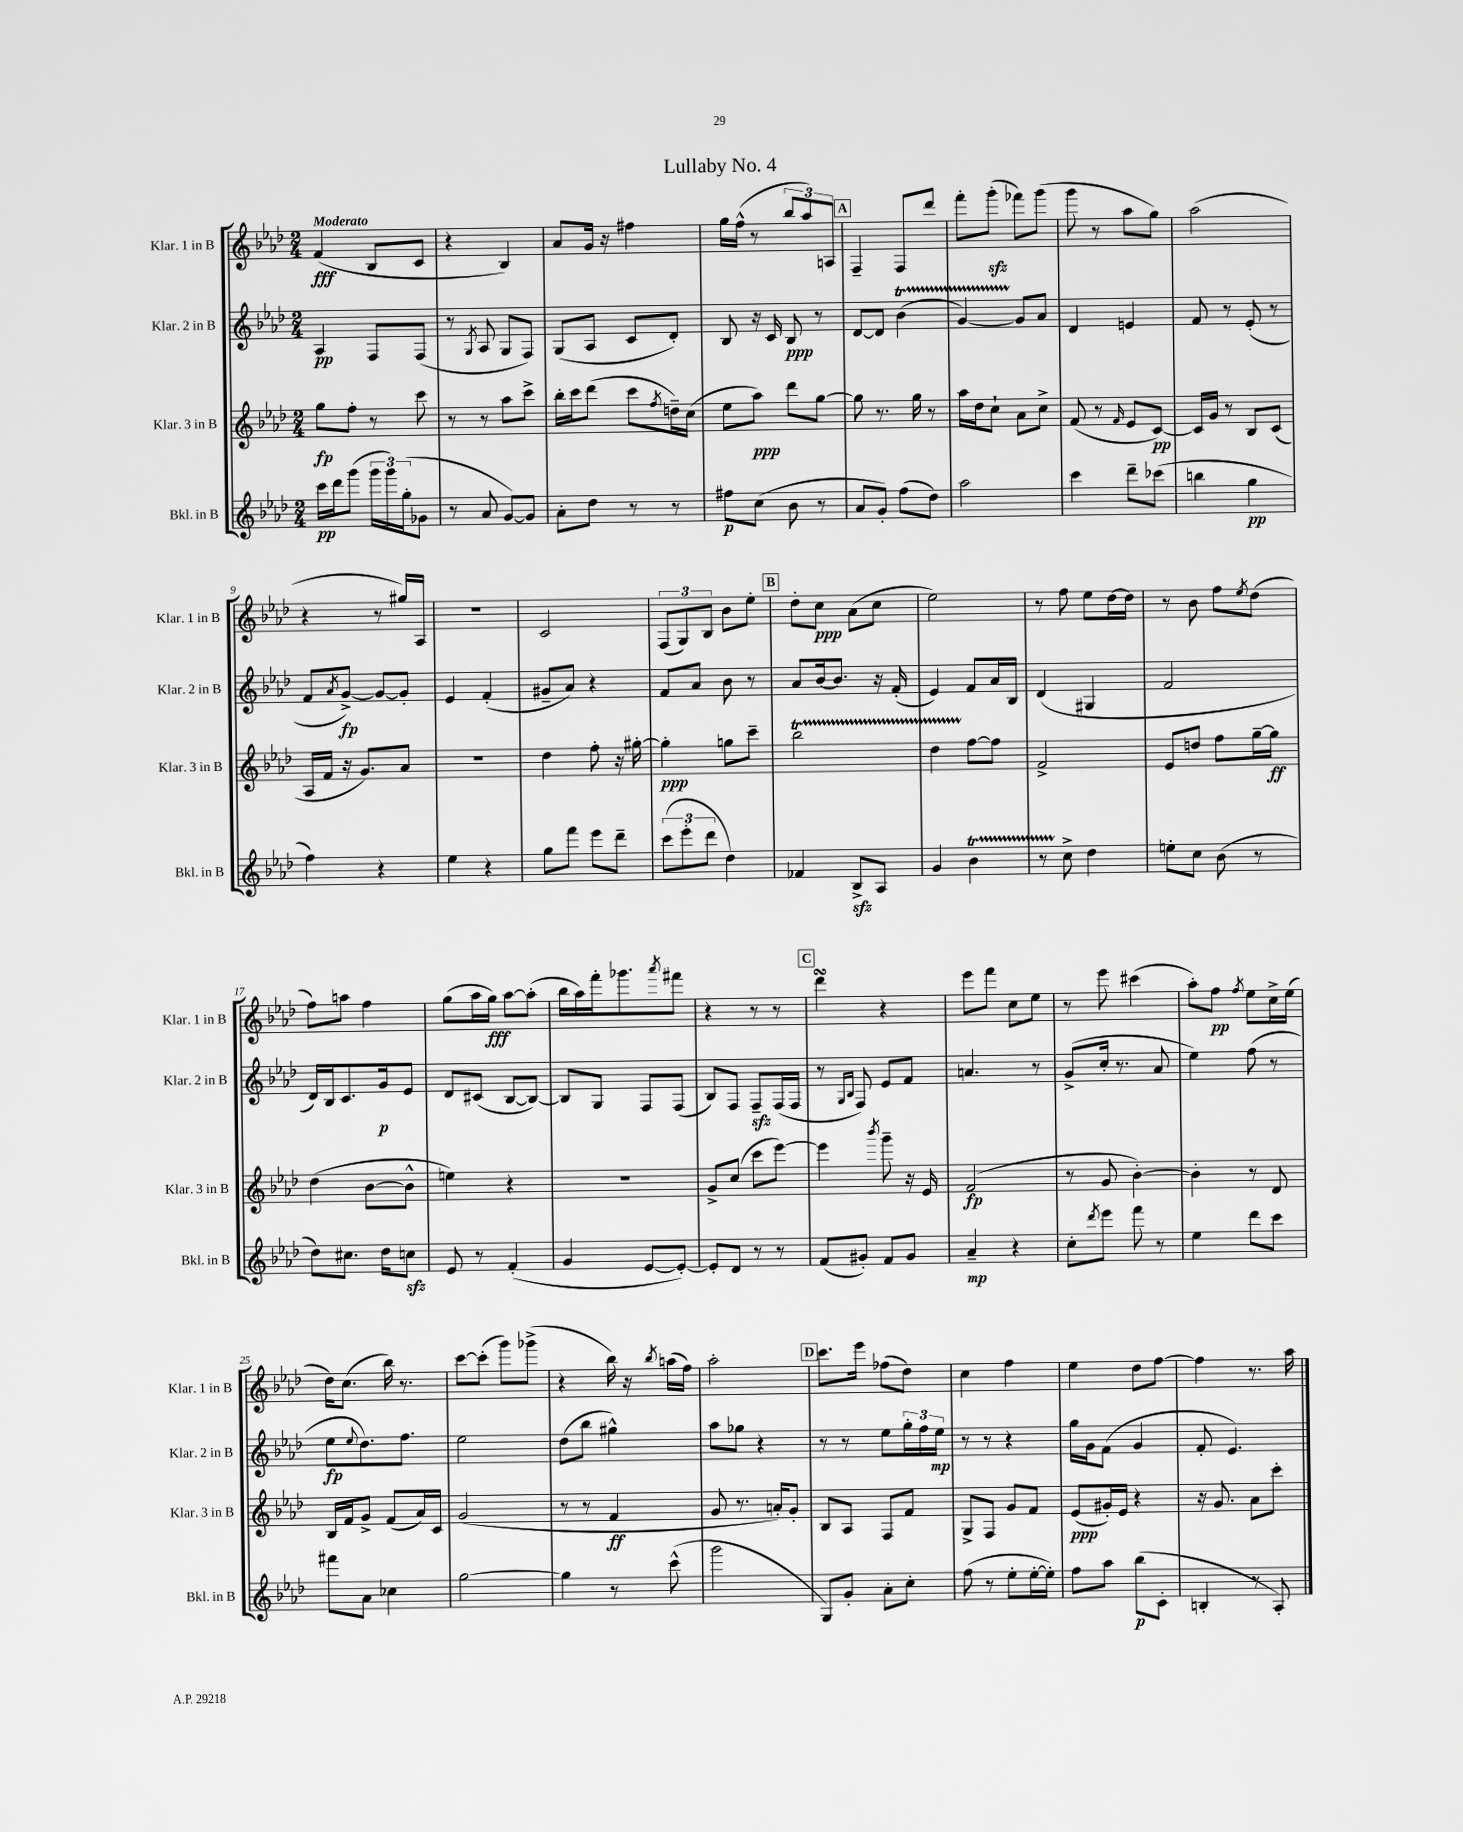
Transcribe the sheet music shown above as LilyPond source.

\header { title = "Lullaby No. 4" }
<<
\new StaffGroup <<
\new Staff = "s0" \with { instrumentName = "Klar. 1 in B" shortInstrumentName = "Klar. 1 in B" } {
    \clef treble \key aes \major \numericTimeSignature \time 2/4 \tempo "Moderato"
    f'4\fff( bes8 c'8 |
    r4 bes4) |
    aes'8 g'16 r16 fis''4 |
    g''16 f''16-^( r8 \tuplet 3/2 { bes''8 aes''8) a8 } |
    \mark \markup { \box "A" } f4-- f8 des'''8 |
    f'''8-. g'''8-.\sfz( fes'''8) g'''8( |
    g'''8 r8 aes''8 g''8) |
    aes''2( |
    r4 r8 gis''16) aes16 |
    R2 |
    c'2 |
    \tuplet 3/2 { f8( g8) bes8 } bes'8 ees''8-. |
    \mark \markup { \box "B" } des''8-. c''8\ppp aes'8( c''8 |
    ees''2) |
    r8 f''8 ees''8 des''16~ des''16 |
    r8 bes'8 f''8 \acciaccatura { ees''8 } des''8( |
    f''8) a''8 f''4 |
    g''8( aes''16 g''16\fff) aes''8~ aes''8-.( |
    bes''16 aes''16) f'''16-. ges'''8. \acciaccatura { aes'''8 } fis'''8 |
    r4 r8 r8 |
    \mark \markup { \box "C" } des'''4\turn r4 |
    ees'''8 f'''8 c''8 ees''8 |
    r8 ees'''8 cis'''4( |
    aes''8-.) f''8\pp \acciaccatura { f''8 } ees''8 c''16-> ees''16( |
    des''16) c''8.( bes''16) r8. |
    c'''8~ c'''8-.( g'''8) ges'''8->( |
    r4 bes''16) r16 \acciaccatura { bes''8 } a''16( f''16) |
    aes''2-. |
    \mark \markup { \box "D" } c'''8. ees'''16 fes''8( des''8) |
    c''4 f''4 |
    ees''4 des''8 f''8~ |
    f''4 r8. aes''16 \bar "|." |
}
\new Staff = "s1" \with { instrumentName = "Klar. 2 in B" shortInstrumentName = "Klar. 2 in B" } {
    \clef treble \key aes \major \numericTimeSignature \time 2/4
    aes4\pp f8 f8( |
    r8 \acciaccatura { g8 } aes8 g8 f8) |
    g8( aes8 c'8 des'8-.) |
    bes8 r16 c'16 bes8\ppp r8 |
    \mark \markup { \box "A" } des'8~ des'8 bes'4\startTrillSpan( |
    g'4~) g'8\stopTrillSpan aes'8 |
    des'4 e'4 |
    f'8 r8 ees'8-.( r8 |
    f'8 \acciaccatura { aes'8 } g'8~->\fp) g'8~ g'8-. |
    ees'4 f'4-.( |
    gis'8-- aes'8) r4 |
    f'8 aes'8 bes'8 r8 |
    \mark \markup { \box "B" } aes'8 bes'16~ bes'8. r16 f'16-.( |
    ees'4) f'8 aes'16 bes16 |
    des'4( gis4 |
    f'2 |
    des'16) bes16 c'8. g'16\p ees'8 |
    des'8 cis'8( bes8~ bes8~) |
    bes8 g8 f8 f8( |
    bes8) f8 f8--\sfz f16( f16 |
    \mark \markup { \box "C" } r8 \grace { g16 bes16 } f8) ees'8 f'8 |
    a'4. r8 |
    g'8->( c''16-. r8. aes'8 |
    ees''4) f''8( r8 |
    ees''8\fp \appoggiatura { ees''8 } des''8.) f''8. |
    ees''2 |
    des''8( bes''8 gis''4-^) |
    aes''8 ges''8 r4 |
    \mark \markup { \box "D" } r8 r8 ees''8 \tuplet 3/2 { g''16-. f''16 ees''16\mp } |
    r8 r8 r4 |
    g''16 g'16 f'8( g'4 |
    f'8-. ees'4.) \bar "|." |
}
\new Staff = "s2" \with { instrumentName = "Klar. 3 in B" shortInstrumentName = "Klar. 3 in B" } {
    \clef treble \key aes \major \numericTimeSignature \time 2/4
    g''8\fp f''8-. r8 c'''8 |
    r8 r8 aes''8 c'''8-> |
    bes''16-. c'''16 des'''8( c'''8 \acciaccatura { f''8 } d''16--) c''16( |
    ees''8 aes''8\ppp) des'''8 g''8~ |
    \mark \markup { \box "A" } g''8 r8. g''16 r8 |
    aes''16 des''16 c''8-! aes'8 c''8-> |
    f'8( r8 \grace { f'16 } ees'8 c'8~\pp) |
    c'16 g'16 r8 bes8 c'8( |
    aes16 f'16 r16 g'8.) aes'8 |
    R2 |
    des''4 f''8-. r16 gis''16~-. |
    gis''4-.\ppp g''8 c'''8-- |
    \mark \markup { \box "B" } bes''2\startTrillSpan |
    des''4 f''8~\stopTrillSpan f''8 |
    f'2-> |
    ees'8 d''8 f''8 g''16~-- g''16\ff |
    des''4( bes'8~ bes'8-^ |
    e''4) r4 |
    R2 |
    g'8-> c''8( c'''8 ees'''8~) |
    \mark \markup { \box "C" } ees'''4 \acciaccatura { bes'''8 } g'''8-- r16 ees'16 |
    f'2\fp( |
    r8 g'8 bes'4~-.) |
    bes'4-. r8 des'8 |
    bes16 f'16 g'8-> f'8( aes'16) c'16 |
    g'2( |
    r8 r8 f'4\ff |
    g'8 r8. a'16-.) g'8-. |
    \mark \markup { \box "D" } bes8 aes8 f8 f'8 |
    g8-> f8 g'8 f'8 |
    ees'8\ppp( gis'16-.) ees'16 r4 |
    r16 g'8. aes'8 c'''8-. \bar "|." |
}
\new Staff = "s3" \with { instrumentName = "Bkl. in B" shortInstrumentName = "Bkl. in B" } {
    \clef treble \key aes \major \numericTimeSignature \time 2/4
    c'''16\pp des'''16 g'''8( \tuplet 3/2 { g'''16 g'''16) g''16-.( } ges'8 |
    r8 aes'8 g'8~) g'8 |
    aes'8-. des''8 r8 r8 |
    fis''8\p c''8( bes'8 r8 |
    \mark \markup { \box "A" } aes'8 g'8-.) f''8( des''8) |
    aes''2 |
    c'''4 des'''8-- ces'''8( |
    b''4 g''4\pp |
    f''4) r4 |
    ees''4 r4 |
    g''8 f'''8 ees'''8 des'''8-- |
    \tuplet 3/2 { c'''8( ees'''8-. des'''8 } des''4) |
    \mark \markup { \box "B" } fes'4 bes8->\sfz aes8 |
    g'4 bes'4\startTrillSpan |
    r8 c''8->\stopTrillSpan des''4 |
    e''8-. c''8 bes'8( r8 |
    des''8) cis''8. des''16 c''8\sfz |
    ees'8 r8 f'4-.( |
    g'4 ees'8~ ees'8~-.) |
    ees'8-. des'8 r8 r8 |
    \mark \markup { \box "C" } f'8( gis'8-.) f'8 gis'8 |
    aes'4--\mp r4 |
    c''8-. \acciaccatura { des'''8 } ees'''8 f'''8 r8 |
    ees''4 des'''8 c'''8 |
    fis'''8 aes'8 ces''4 |
    g''2~ |
    g''4 r8 c'''8-^( |
    g'''2 |
    \mark \markup { \box "D" } g8) g'8-. aes'8-. c''8-. |
    f''8( r8 ees''8-. ees''16~-. ees''16-.) |
    f''8 aes''8 bes''8\p( c'8-. |
    b4-. r8 aes8-.) \bar "|." |
}
>>
>>
